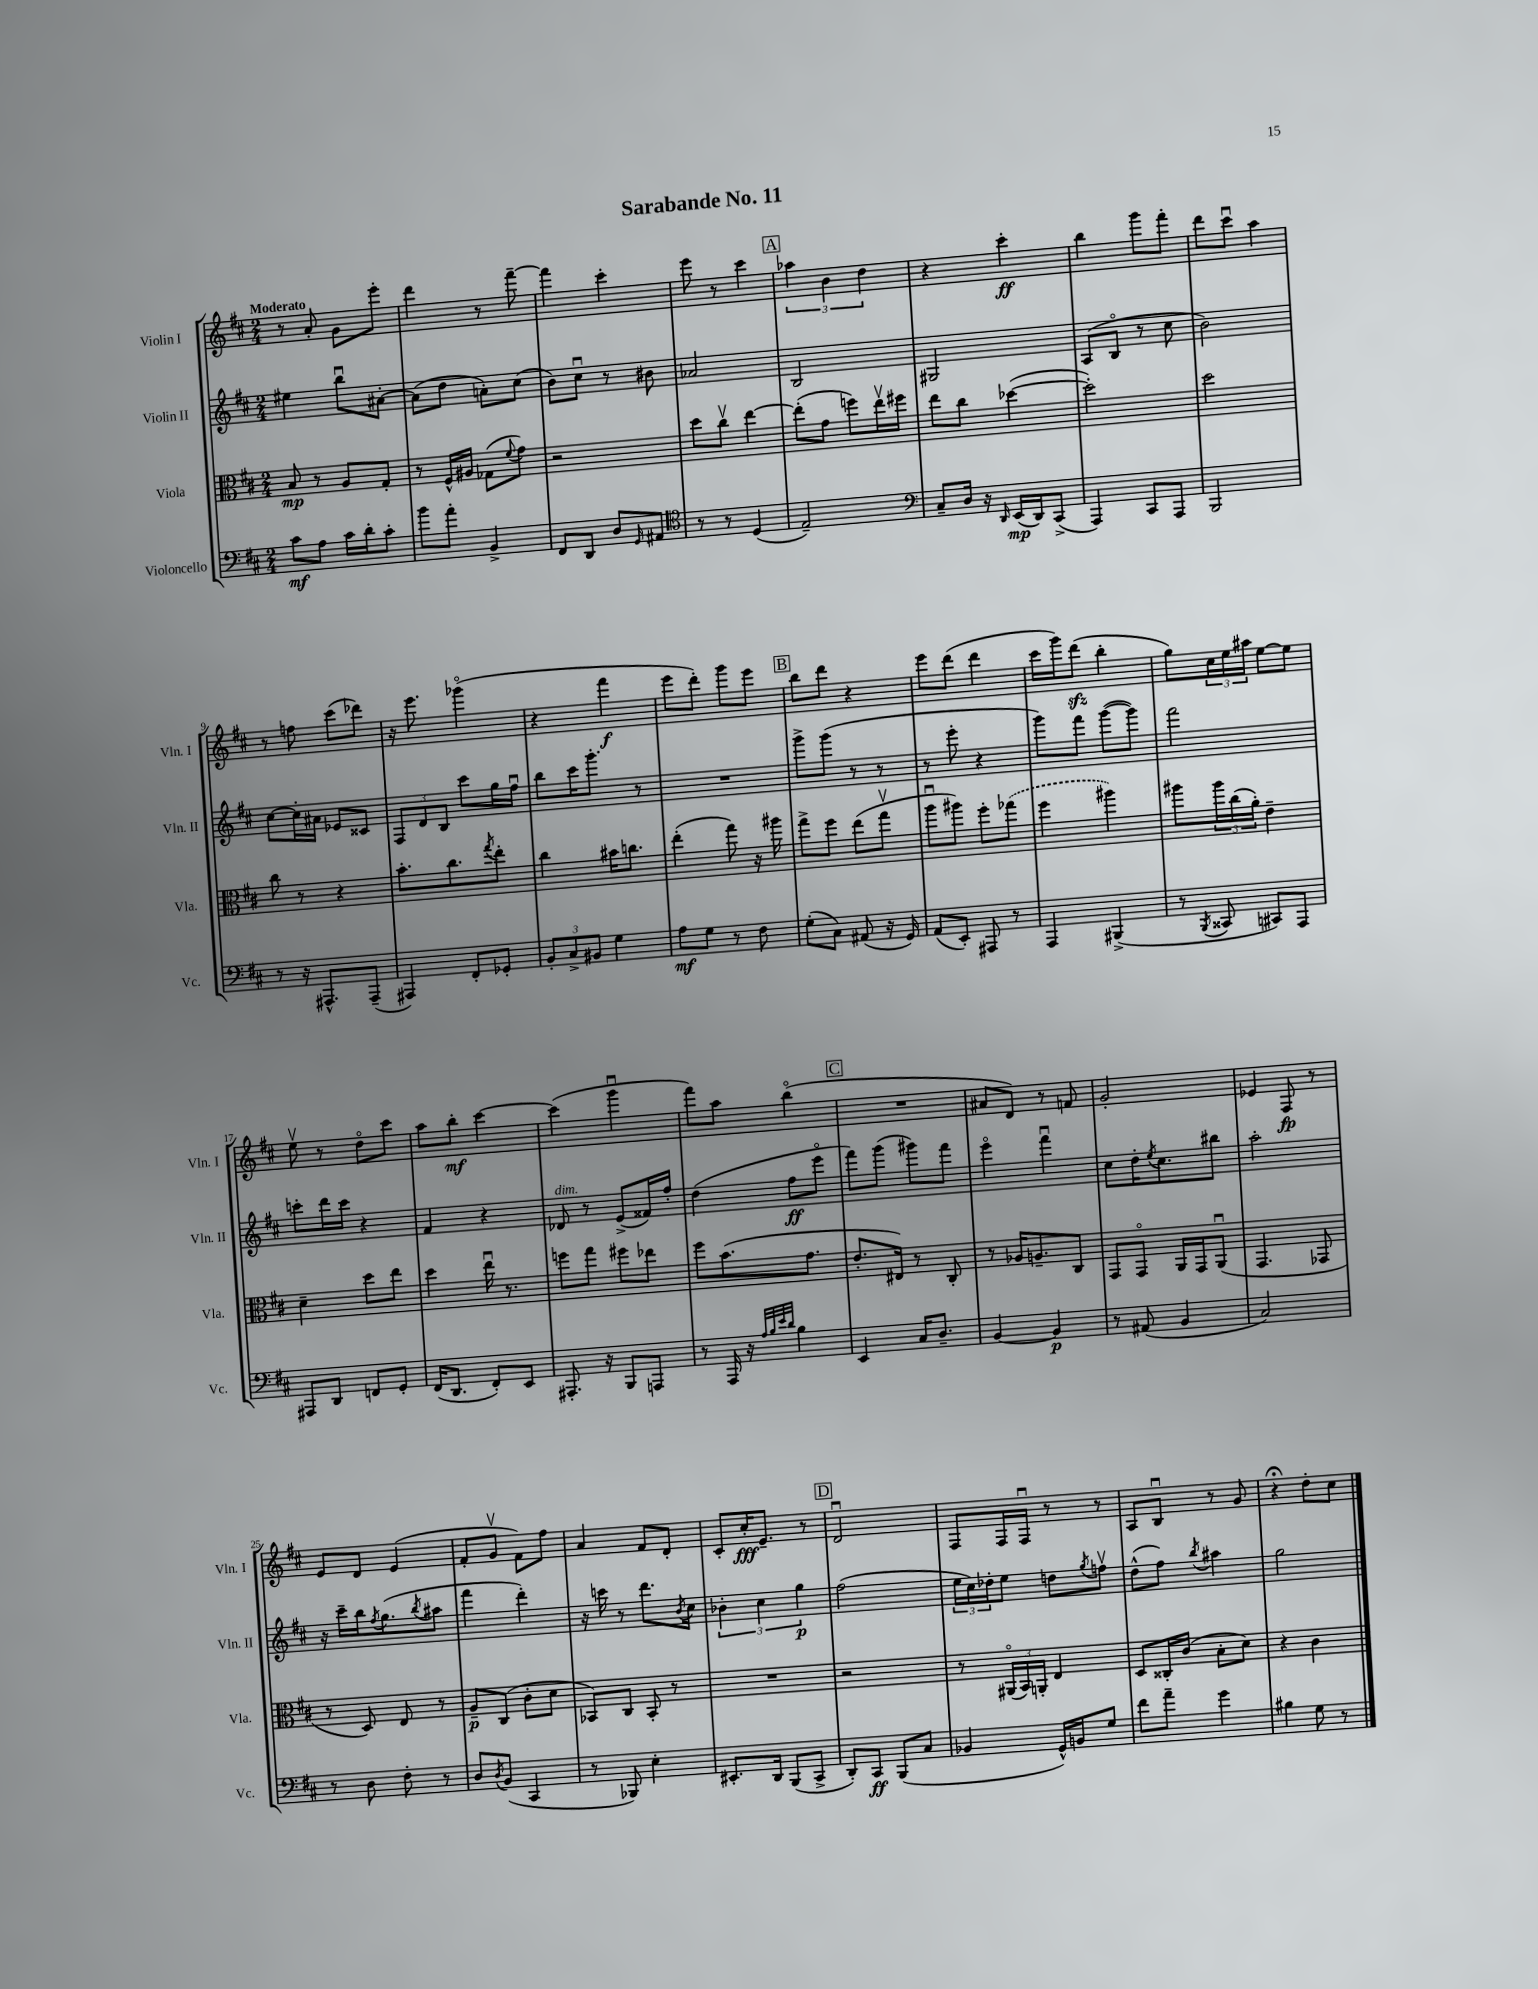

**kern	**kern	**kern	**kern
*staff4	*staff3	*staff2	*staff1
*clefF4	*clefC3	*clefG2	*clefG2
*k[f#c#]	*k[f#c#]	*k[f#c#]	*k[f#c#]
*M2/4	*M2/4	*M2/4	*M2/4
8c#	8B	4ee#	8r
8A	8r	.	8a'
16c#	8A	8bbu	8g
16d'	.	.	.
8c#'	8G'	[8a#'	8eee'
=	=	=	=
8b	8r	(8a#]	4ddd
8a'	16F#^^	8dd	.
.	16A#	.	.
4BB^	(8G-	8a')	8r
.	8qqf#	.	.
.	8g)	(8cc#	[8fff#~
=	=	=	=
8FF#	2r	8b)	4fff#]
8DD	.	8cc#u	.
8D	.	8r	4ccc#'
16qqGG	.	.	.
8AA#	.	8b#	.
=	=	=	=
*clefC4	*	*	*
8r	8dd	2a-	8eee
8r	8cc#v	.	8r
(4D	[4ee	.	4ccc#
=	=	=	=
2E~)	(8ee']	2B	6aa-
.	8g	.	.
.	.	.	6b
.	8ff)	.	.
.	.	.	6dd
.	16eev	.	.
.	16ff#	.	.
=	=	=	=
*clefF4	*	*	*
8C#~	8ee	2G#	4r
16D	8cc#	.	.
16r	.	.	.
16qqDD	.	.	.
(16EE	([4dd-	.	4ccc#'
16DD)	.	.	.
(8CC#^	.	.	.
=	=	=	=
4AAA)	2dd-'])	(8A	4bb
.	.	8Bo	.
8CC#	.	8r	8ggg
8AAA	.	8cc#	8fff#'
=	=	=	=
2BBB	2dd	2b)	8ddd
.	.	.	8ccc#u
.	.	.	4aa
=	=	=	=
8r	8cc#	[8cc#	8r
16r	8r	16cc#']	8ff
8.AAA#^^	.	16a#	.
.	4r	8e-	(8ccc#
(8AAA#~	.	8c##	8ddd-)
=	=	=	=
4AAA#)	8.b'	12F#	16r
.	.	.	8.eee
.	.	12d	.
.	.	12B	.
.	8.cc#	.	.
8FF#'	.	8ccc#	(4ggg-o
.	8qgg	.	.
8GG-'	8ee'	16gg	.
.	.	16ff#u	.
=	=	=	=
12BB'	4cc#	8bb	4r
12C#^	.	.	.
.	.	16ccc#	.
12BB#	.	.	.
.	.	8.ggg'	.
4G	16b#	.	4fff#
.	8.cc	.	.
.	.	8r	.
=	=	=	=
8A	(4ee'	2r	8eee
8G	.	.	8ddd')
8r	8gg)	.	8ggg
8F#	16r	.	8eee
.	16aa#	.	.
=	=	=	=
(8G'	8gg^	8ggg^	8bb
8C#)	8ff#	(8ggg	8ddd
(8AA#	(8ee	8r	4r
16r	8ggv	8r	.
16GG)	.	.	.
=	=	=	=
(8AA	8aau	8r	8eee
8EE')	8aa#)	8eee'	(8ddd
8AAA#	8ff#'	4r	4ddd
8r	(8gg-	.	.
=	=	=	=
4AAA	4ff#	8ggg)	16ccc#
.	.	.	16ggg)
.	.	8fff#	(8ddd
(4BBB#^	4aa#)	([8ggg	4bb'
.	.	8ggg])	.
=	=	=	=
8r	8aa#	2fff#	8gg)
8qBBB	.	.	.
8CC##	24aa#	.	24cc#
.	(24cc#	.	24ee
.	24a')	.	24aa#
8CC#)	4e~	.	[8ee
8AAA	.	.	8ee]
=	=	=	=
8AAA#	4d~	8ccc'	8eev
8DD	.	16ddd	8r
.	.	16ccc	.
8FF	8dd	4r	8ddo
8GG'	8ee	.	8ccc#
=	=	=	=
(16FF#	4dd	4f#	8aa
8.DD	.	.	.
.	.	.	8bb'
8FF#')	16eeu	4r	[4ccc#
.	8.r	.	.
8EE	.	.	.
=	=	=	=
8.AAA#'	8ff	8d-	(4ccc#]
.	8gg	8r	.
16r	.	.	.
8BBB	8ff#	(8e^	4gggu
8AAA	8ee-	16f##)	.
.	.	16ff#'	.
=	=	=	=
8r	8ff#	(4dd	8fff#)
16AAA	(8.b	.	8aa
16r	.	.	.
32qqA	.	.	.
32qqB	.	.	.
32qqe	.	.	.
32qqd	.	.	.
4B	.	8ff#	(4bbo
.	8.g	.	.
.	.	8eeeo	.
=	=	=	=
4EE	8.e'	8fff#)	2r
.	.	(8ggg	.
.	16E#)	.	.
16C#	8r	8ggg#)	.
8.D~	.	.	.
.	8C#'	8fff#	.
=	=	=	=
[4BB	8r	4eeeo	8a#
.	16A-	.	8d)
.	8.A~	.	.
4BB]	.	4fff#u	8r
.	8C#	.	8f
=	=	=	=
8r	8GG	8cc#	2g'
(8AA#	8GGo	16dd'	.
.	.	8qee	.
.	.	8.cc#	.
4BB	16AA	.	.
.	16GG	.	.
.	(8AAu	8bb#	.
=	=	=	=
2C#)	4.GG	2aa'	4e-
.	.	.	8F#
.	8GG-	.	8r
=	=	=	=
8r	8r	16r	8e
.	.	16ccc#~	.
8D	8D)	16bb	8d
.	.	8qff#	.
.	.	(8.gg	.
8F#'	8E	.	(4e
.	.	8qbb	.
8r	8r	8aa#	.
=	=	=	=
8D	8A~	4fff#	8f#'
8qD	.	.	.
(8BB	(8C#	.	8gv
4CC#	8c#'	4ddd')	8f#)
.	8d	.	8ff#
=	=	=	=
8r	8BB-)	16r	4a
.	.	16ccc	.
8BBB-)	8C#	8r	.
4E'	8BB-'	8.ddd	8f#
.	8r	.	8d'
.	.	8qb	.
.	.	16cc#	.
=	=	=	=
8.EE#'	2r	6b-'	8c#'
.	.	.	16cc#'
.	.	6cc#	.
16DD	.	.	8.e~
(8BBB	.	.	.
.	.	6gg	.
8CC#^	.	.	8r
=	=	=	=
8DD')	2r	(2ff#	2du
8CC#	.	.	.
(8BBB	.	.	.
8C#	.	.	.
=	=	=	=
4BB-	8r	24ee	8F#
.	.	24cc#)	.
.	.	24dd-'	.
.	(24AA#o	8ee	16F#
.	24BB)	.	.
.	.	.	16F#u
.	24AA'	.	.
16GG^^)	4E	8dd	8r
16BB	.	.	.
.	.	8qgg	.
8G	.	8ffv	8r
=	=	=	=
8f#	8D	(8dd^^	8A
8a~	16C##'	8ff#)	8Bu
.	(16c#	.	.
.	.	8qbb	.
4g	8B'	4aa#	8r
.	8d)	.	8g
=	=	=	=
4B#	4r	2gg	4r;
8G	4c#	.	8dd'
8r	.	.	8cc#
==	==	==	==
*-	*-	*-	*-
